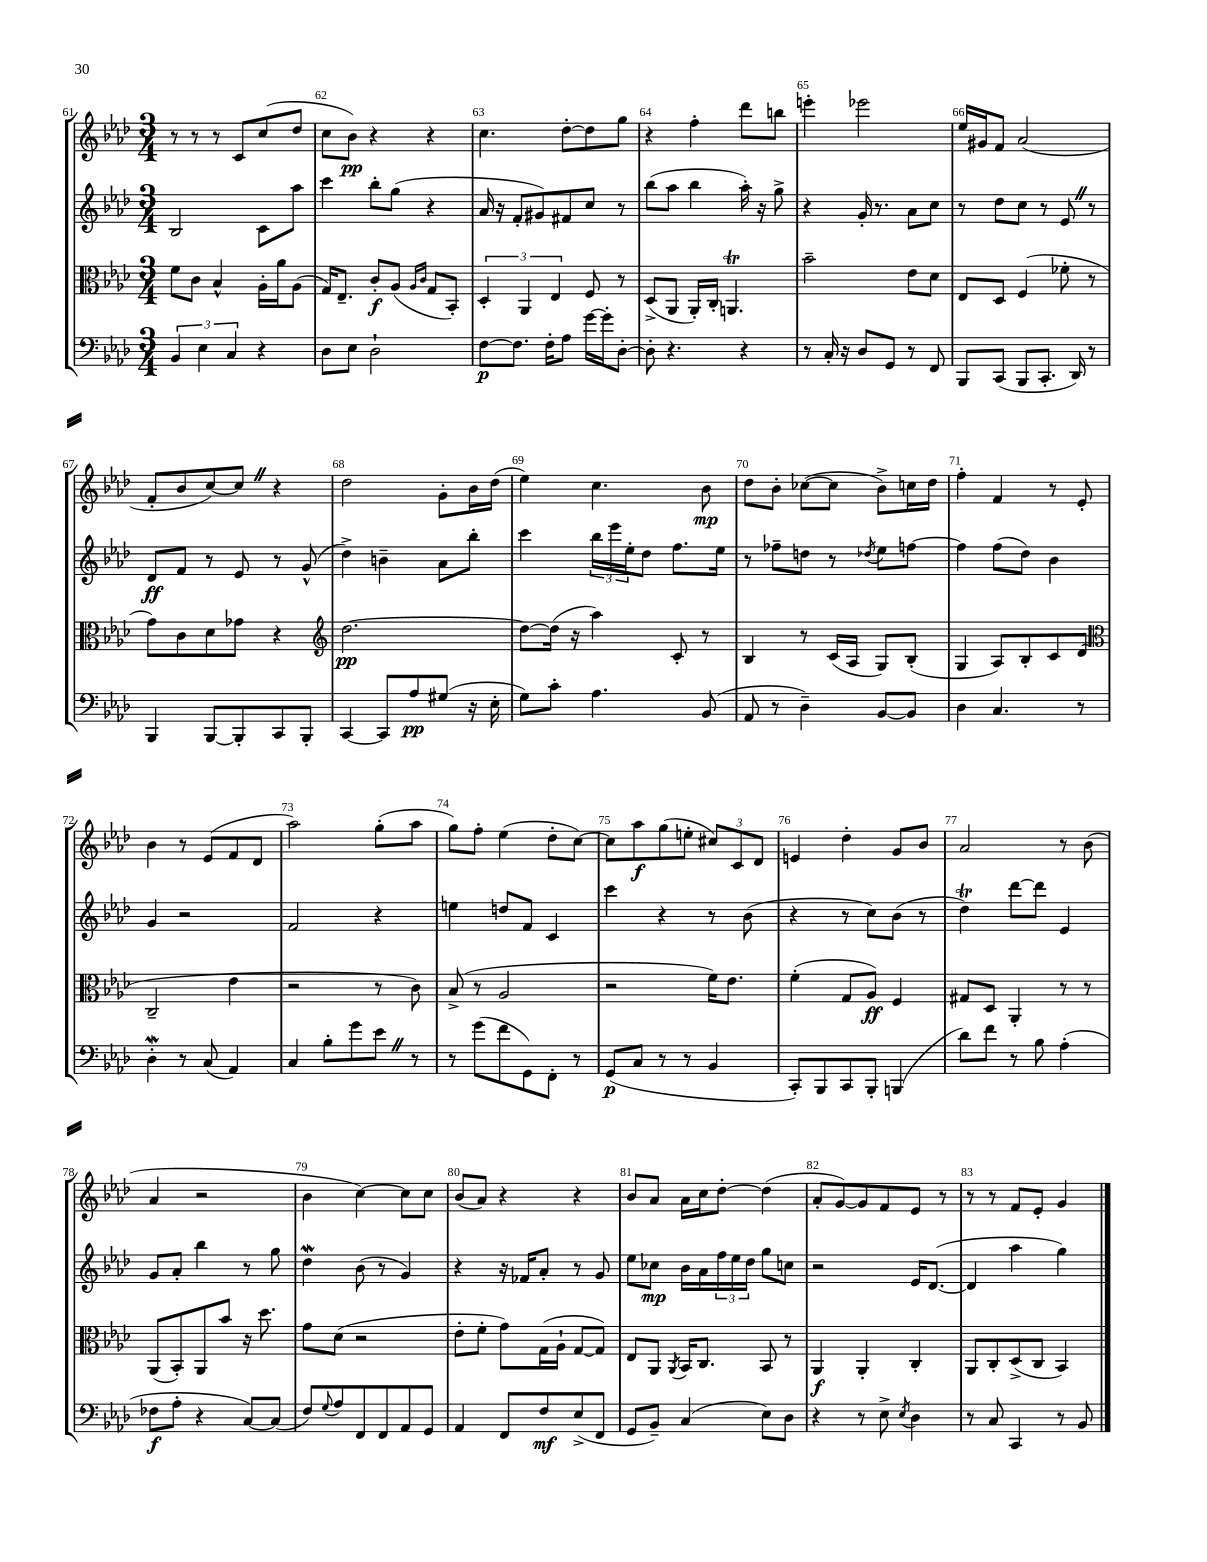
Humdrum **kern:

**kern	**kern	**kern	**kern
*staff4	*staff3	*staff2	*staff1
*clefF4	*clefC3	*clefG2	*clefG2
*k[b-e-a-d-]	*k[b-e-a-d-]	*k[b-e-a-d-]	*k[b-e-a-d-]
*M3/4	*M3/4	*M3/4	*M3/4
6BB-	8f	2B-	8r
.	8c	.	8r
6E-	.	.	.
.	4B-^^	.	8r
6C	.	.	.
.	.	.	8c
4r	16A-'	8c	(8cc
.	16a-	.	.
.	(8A-	8aa-	8dd-
=	=	=	=
8D-	16G)	4ccc	8cc
.	8.E-~	.	.
8E-	.	.	8b-)
2D-`	8c'	8bb-'	4r
.	(8A-	(8gg	.
.	16qqA-	.	.
.	16qqc	.	.
.	8G	4r	4r
.	8BB-')	.	.
=	=	=	=
[8F	6D-'	16a-	4.cc
.	.	16r	.
8.F]	.	8f'	.
.	6AA-	.	.
.	.	8g#)	.
16F'	.	.	.
.	6E-	.	.
8A-	.	8f#	[8dd-'
[16g	8F	8cc	8dd-]
16g']	.	.	.
[8D-'	8r	8r	8gg
=	=	=	=
8D-']	(8D-^	(8bb-	4r
4.r	8AA-	8aa-	.
.	16AA-')	4bb-	4ff'
.	16C'	.	.
.	4.AA	.	.
4r	.	16aa-')	8ddd-
.	.	16r	.
.	.	8gg^	8bb
=	=	=	=
8r	2b-~	4r	4eee'
16C'	.	.	.
16r	.	.	.
8D-	.	16g'	2eee-
.	.	8.r	.
8GG	.	.	.
8r	8e-	8a-	.
8FF	8d-	8cc	.
=	=	=	=
8BBB-	8E-	8r	16ee-
.	.	.	16g#
(8CC	8D-	8dd-	8f
8BBB-	(4F	8cc	(2a-
8.CC'	.	8r	.
.	8f-'	8e-	.
16DD-)	.	.	.
8r	8r	8r	.
=	=	=	=
4BBB-	8g)	8d-	8f'
.	8c	8f	8b-
[8BBB-	8d-	8r	[8cc)
8BBB-']	8g-	8e-	8cc]
8CC	4r	8r	4r
8BBB-'	.	(8g^^	.
=	=	=	=
*	*clefG2	*	*
[4CC	[2.dd-	4dd-^)	2dd-
8CC]	.	4b~	.
8A-	.	.	.
(8G#	.	8a-	8g'
16r	.	8bb-'	16b-
16E-'	.	.	(16dd-
=	=	=	=
8G)	8dd-_	4ccc	4ee-)
8c'	(16dd-]	.	.
.	16r	.	.
4.A-	4aa-)	24bb-	4.cc
.	.	24eee-	.
.	.	24ee-'	.
.	.	8dd-	.
.	8c'	8.ff	.
(8BB-	8r	.	8b-
.	.	16ee-	.
=	=	=	=
8AA-	4B-	8r	8dd-
8r	.	8ff-~	8b-'
4D-~)	8r	8dd	([8cc-
.	(16c	8r	8cc-]
.	16A-	.	.
.	.	8qdd-	.
[8BB-	8G)	8ee-	8b-^)
8BB-]	(8B-'	[8ff	16cc
.	.	.	16dd-
=	=	=	=
4D-	4G	4ff]	4ff'
4.C	8A-)	(8ff	4f
.	8B-'	8dd-)	.
.	8c	4b-	8r
8r	(8d-	.	8e-'
=	=	=	=
*	*clefC3	*	*
4D-'	2C~	4g	4b-
8r	.	2r	8r
(8C	.	.	(8e-
4AA-)	4e-	.	8f
.	.	.	8d-
=	=	=	=
4C	2r	2f	2aa-)
8B-'	.	.	.
8g	.	.	.
8e-	8r	4r	(8gg'
8r	8c)	.	8aa-
=	=	=	=
8r	(8B-^	4ee	8gg)
(8g	8r	.	8ff'
8f	2A-	8dd	(4ee-
8GG)	.	8f	.
8FF'	.	4c	8dd-'
8r	.	.	[8cc)
=	=	=	=
(8GG	2r	4ccc	8cc]
8C	.	.	8aa-
8r	.	4r	(8gg
8r	.	.	8ee'
4BB-	16f)	8r	12cc#)
.	8.e-	.	.
.	.	.	12c
.	.	(8b-	.
.	.	.	12d-
=	=	=	=
8CC')	(4f'	4r	4e
8BBB-	.	.	.
8CC	8G	8r	4dd-'
8BBB-'	8A-)	8cc)	.
(4BBB	4F	(8b-	8g
.	.	8r	8b-
=	=	=	=
8d-)	8G#	4dd-)	2a-
8f	8D-	.	.
8r	4AA-'	[8ddd-	.
8B-	.	8ddd-]	.
(4A-'	8r	4e-	8r
.	8r	.	(8b-
=	=	=	=
8F-	(8AA-	8g	4a-
8A-'	8BB-')	8a-'	.
4r	8AA-	4bb-	2r
.	8b-	.	.
[8C)	16r	8r	.
.	8.dd-	.	.
(8C]	.	8gg	.
=	=	=	=
8F)	8g	4dd-	4b-
8qqG	.	.	.
8A-	(8d-	.	.
8FF	2r	(8b-	[4cc)
8FF	.	8r	.
8AA-	.	4g)	8cc]
8GG	.	.	8cc
=	=	=	=
4AA-	8e-'	4r	(8b-
.	8f'	.	8a-)
8FF	8g)	16r	4r
.	.	16f-	.
8F	(16G	8a-'	.
.	16A-`	.	.
(8E-^	[8G	8r	4r
8FF	8G])	8g	.
=	=	=	=
8GG	8E-	8ee-	8b-
8BB-~)	8AA-	8cc-	8a-
.	8qAA-	.	.
(4C	16BB-	16b-	16a-
.	8.C	16a-	16cc
.	.	24ff	[8dd-'
.	.	24ee-	.
.	.	24dd-	.
8E-)	8BB-	8gg	(4dd-]
8D-	8r	8cc	.
=	=	=	=
4r	4AA-	2r	8a-'
.	.	.	[8g)
8r	4AA-'	.	8g]
8E-^	.	.	8f
8qE-	.	.	.
4D-	4C'	16e-	8e-
.	.	([8.d-	.
.	.	.	8r
=	=	=	=
8r	8AA-	4d-]	8r
8C	8C'	.	8r
4CC	(8D-^	4aa-	8f
.	8C	.	8e-'
8r	4BB-)	4gg)	4g
8BB-	.	.	.
==	==	==	==
*-	*-	*-	*-
